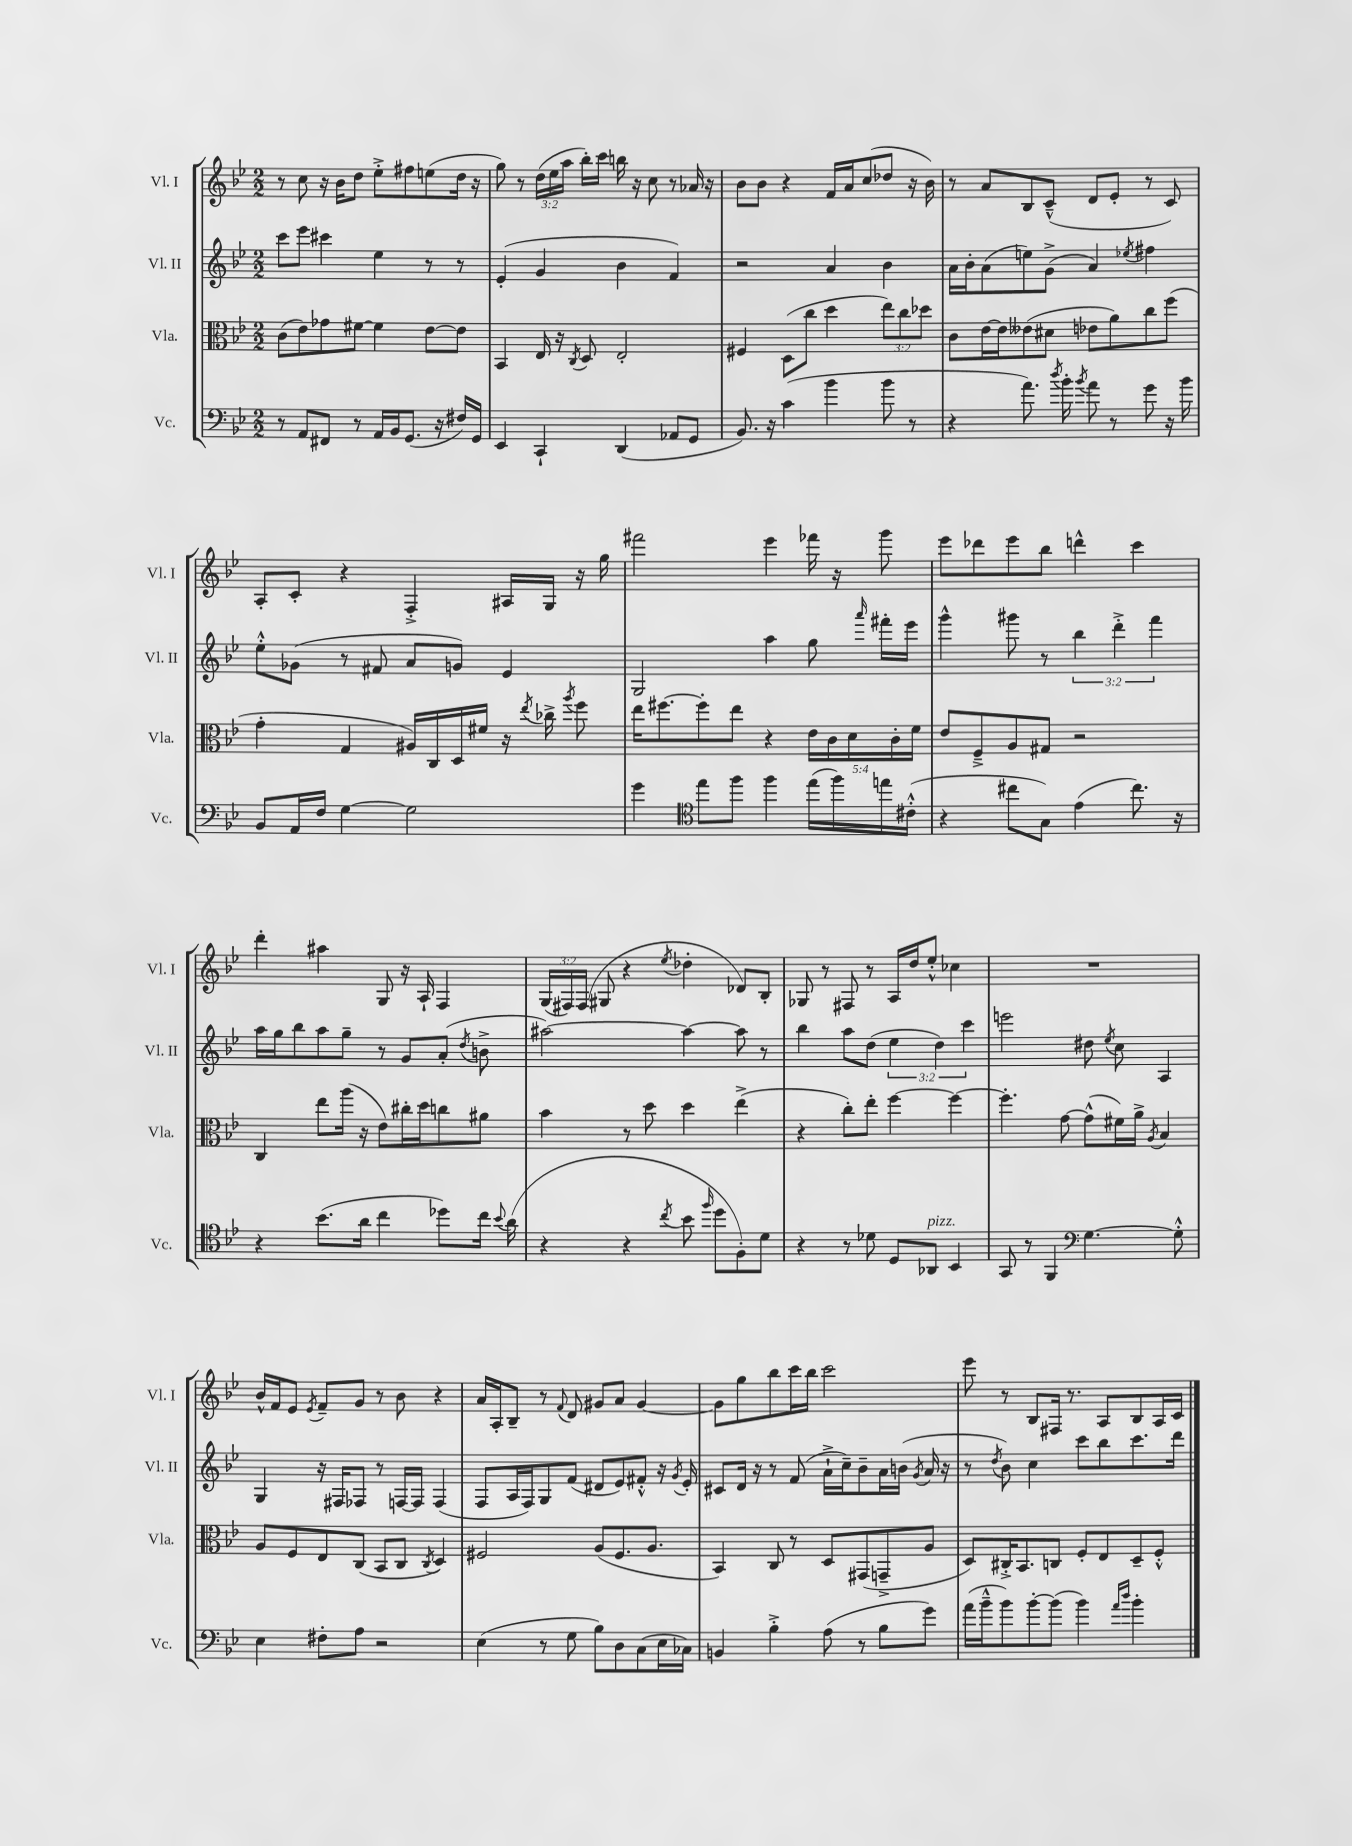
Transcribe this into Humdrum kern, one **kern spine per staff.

**kern	**kern	**kern	**kern
*part4	*part3	*part2	*part1
*staff4	*staff3	*staff2	*staff1
*I"Vc.	*I"Vla.	*I"Vl. II	*I"Vl. I
*I'Vc.	*I'Vla.	*I'Vl. II	*I'Vl. I
*clefF4	*clefC3	*clefG2	*clefG2
*k[b-e-]	*k[b-e-]	*k[b-e-]	*k[b-e-]
*M2/2	*M2/2	*M2/2	*M2/2
=52	=52	=52	=52
8r	(8c\L	8ccc\L	8r
8AA/L	8e-\)	8eee-\J	8cc\
8FF#X/J	8g-X\	4ccc#X\	16r
.	.	.	16b-\KL
8r	[8f#X\J	.	8dd\J
16AA/LL	4f#\]	4ee-\	8ee-'^\L
16BB-/J	.	.	.
(8.GG/J	.	.	8ff#X\
.	[8e-\L	8r	(8een\
16r	.	.	.
16F#X/LL)	8e-\J]	8r	16dd\Jk
16GG/JJ	.	.	16r
=53	=53	=53	=53
4EE-/	4BB-/	(4e-'/	8gg\)
.	.	.	8r
4CC`/	16E-/	4g/	(24dd\LL
.	.	.	24ee-\
.	16r	.	.
.	.	.	24aa\JJ
.	8qC/	.	.
.	8D/	.	16bb-'\LL)
.	.	.	16ccc\JJ
(4DD/	2E-'/	4b-\	16bbn\
.	.	.	16r
.	.	.	8cc\
8AA-X/L	.	4f/)	8r
8GG/J	.	.	16a-X/
.	.	.	16r
=54	=54	=54	=54
8.BB-/)	4F#X/	2r	8b-\L
.	.	.	8b-\J
16r	.	.	.
(4c\	(8D\L	.	4r
.	8cc\J	.	.
4b-\	4dd\	4a/	16f/LL
.	.	.	16a/J
.	.	.	(8cc/
8b-\	12ee-\L)	4b-\	8dd-X/J
.	12cc\	.	.
8r	.	.	16r
.	12dd-X\J	.	.
.	.	.	16b-\)
=55	=55	=55	=55
4r	8c\L	16a\LL	8r
.	.	16b-'\J	.
.	[16e-\L	(8a\	8a/L
.	16e-\J]	.	.
8.a\)	(8e--X\	8een\)	8B-/
.	8d#X\J	(8g^\J	(8c~^^/J
8qdd/	.	.	.
16b-'\	.	.	.
8qb-/	.	.	.
8a\	8e-X\L	4a/)	8d/L
8r	8a\)	.	8e-'/J
.	.	8qee-X/	.
8g\	8cc\	4ff#X\	8r
16r	(8ff\J	.	8c/)
16b-\	.	.	.
!!LO:LB:g=z
=56	=56	=56	=56
8BB-/L	4g'\	8ee-'^^\L	8A'/L
16AA/L	.	(8g-X\J	8c'/J
16F/JJ	.	.	.
[4G\	4G/	8r	4r
.	.	8f#X/	.
2G\]	16A#X/LL)	8a/L	4F'^/
.	16C/	.	.
.	16D/	8gn/J)	.
.	16f#X/JJ	.	.
.	16r	4e-/	16A#X/LL
.	8qee-/	.	.
.	16cc-X^\	.	16G/JJ
.	8qaa/	.	.
.	8ff\	.	16r
.	.	.	16gg\
=57	=57	=57	=57
4g\	16ee-\KL	2G/	2fff#X\
.	[8.ff#X\	.	.
*clefC4	*	*	*
8ee-\L	8ff#'\]	.	.
8ff\J	8ee-\J	.	.
4ff\	4r	4aa\	4eee-\
(16ee-\LL	20e-\LL	8gg\	16fff-X\
.	20c\	.	.
16ff\)	.	.	16r
.	20d\	.	.
.	.	16qqaaa/	.
16een\	.	16fff#X'\LL	8ggg\
.	20c'\	.	.
(16c#X'^^\JJ	.	16eee-\JJ	.
.	20f\JJ	.	.
=58	=58	=58	=58
4r	8e-/L	4ggg^^\	8eee-\L
.	8F~^/	.	8ddd-X\
8cc#X\L	8A/	8ggg#X\	8eee-\
8G\J)	8G#X/J	8r	8bb-\J
(4e-\	2r	6bb-\	4dddn^^\
.	.	6ddd'^\	.
8.cc#\)	.	.	4ccc\
.	.	6fff\	.
16r	.	.	.
!!LO:LB:g=z
=59	=59	=59	=59
4r	4C/	16aa\LL	4ddd'\
.	.	16gg\J	.
.	.	8bb-\	.
(8.b-\L	8ee-\L	8aa\	4aa#X\
.	(16aa\Jk	8gg~\J	.
16a\Jk	16r	.	.
4cc\	8e-\L)	8r	8G/
.	16cc#X'\L	8g/L	16r
.	16dd\J	.	16A`/
8dd-X\L)	8ccn\	(8a'/J	4F/
.	.	8qdd/	.
16cc\Jk	8a#X\J	8bn^\	.
8qqb-/	.	.	.
(16a\	.	.	.
=60	=60	=60	=60
4r	4b-\	[2aa#X\)	(24G/LL
.	.	.	24F#X/)
.	.	.	(24F#/JJ
.	.	.	8G#X/
4r	8r	.	4r
.	8dd\	.	.
8qcc/	.	.	8qee-/
8b-\	4dd\	4aa#\_	4dd-X'\
16qqff/	.	.	.
8dd\L	.	.	.
8F'\)	(4ee-^\	8aa#\]	8d-X/L)
8d\J	.	8r	8B-'/J
=61	=61	=61	=61
4r	4r	4bb-\	8G-X/
.	.	.	8r
8r	8cc'\L)	8aa\L	8F#X/
8d-X\	8ee-'\J	(8dd\J	8r
8D/L	[4ff\	6ee-\	16A/LL
.	.	.	16dd/J
!LO:TX:a:i:t=pizz.	!	!	!
8AA-X/J	.	.	8ee-'^^/J
.	.	6dd\)	.
4BB-/	4ff\_	.	4cc-X\
.	.	6ccc\	.
=62	=62	=62	=62
8GG/	4.ff'\]	2eeen\	1r
8r	.	.	.
4FF/	.	.	.
.	[8g\	.	.
*clefF4	*	*	*
[4.G\	(8g^^\L]	8dd#X\	.
.	.	8qee-/	.
.	16f#X\L)	8cc\	.
.	16a^\JJ	.	.
.	8qA/	.	.
.	4B-/	4A/	.
8G'^^\]	.	.	.
!!LO:LB:g=z
=63	=63	=63	=63
4E-\	8A/L	4G/	16b-^^/LL
.	.	.	16f/J
.	8F/	.	8e-/J
.	.	.	8qe-/
8F#X'\L	8E-/	16r	8f~/L
.	.	16F#X/KL	.
8A\J	(8C/J	8F-X/J	8g/J
2r	8BB-/L	8r	8r
.	8C/J	[16Fn/LL	8b-\
.	.	16F/JJ]	.
.	8qC/	.	.
.	4D/)	(4F/	4r
=64	=64	=64	=64
(4E-\	2F#X/	8F/L	16a/LL
.	.	.	16A'/J
.	.	16A/L	8B-~/J
.	.	16F/J)	.
8r	.	8G/	8r
.	.	.	8qqf/
8G\	.	(8f/J	8d/
8B-\L)	(8A/L	8d#X/L	8g#X/L
8D\	8.F#/	8e-/)	8a/J
(8C\	.	8f#X'^^/J	[4g#/
.	8.A/J	.	.
16E-\L	.	16r	.
.	.	8qg/	.
16C-X\JJ)	.	16e-'/	.
=65	=65	=65	=65
4BBn/	4BB-/)	8c#X/L	8g#\L]
.	.	16d/Jk	8gg\
.	.	16r	.
4B-'^\	8C/	8r	8bb-\
.	8r	(8f/	16ccc\L
.	.	.	16bb-\JJ
(8A\	8D/L	16a`^\LL	2ccc\
.	.	16cc~\J)	.
8r	(8GG#X/	8b-~\	.
8B-\L	8GGn~^/	16a\L	.
.	.	(16bn\JJ	.
.	.	8qg/	.
8g\J)	8A/J	16a/	.
.	.	16r	.
=66	=66	=66	=66
(16a\LL	8D/L)	8r	8eee-\
16b-~^^\J	.	.	.
.	.	8qdd/	.
8b-\)	16C#X'^/K	8b-\)	8r
.	8.BB-/	.	.
[8b-'\	.	4cc\	8B-/L
(8b-\J]	8Cn/J	.	16F#X/Jk
.	.	.	8.r
4b-\)	8F'/L	8ccc\L	.
.	8E-/	8bb-\	8A/L
16qqa/LL	.	.	.
16qqdd/JJ	.	.	.
4b-'\	8D~/	8.ccc\	8B-/
.	8F'^^/J	.	16A/L
.	.	16ddd\Jk	16c/JJ
==	==	==	==
*-	*-	*-	*-
